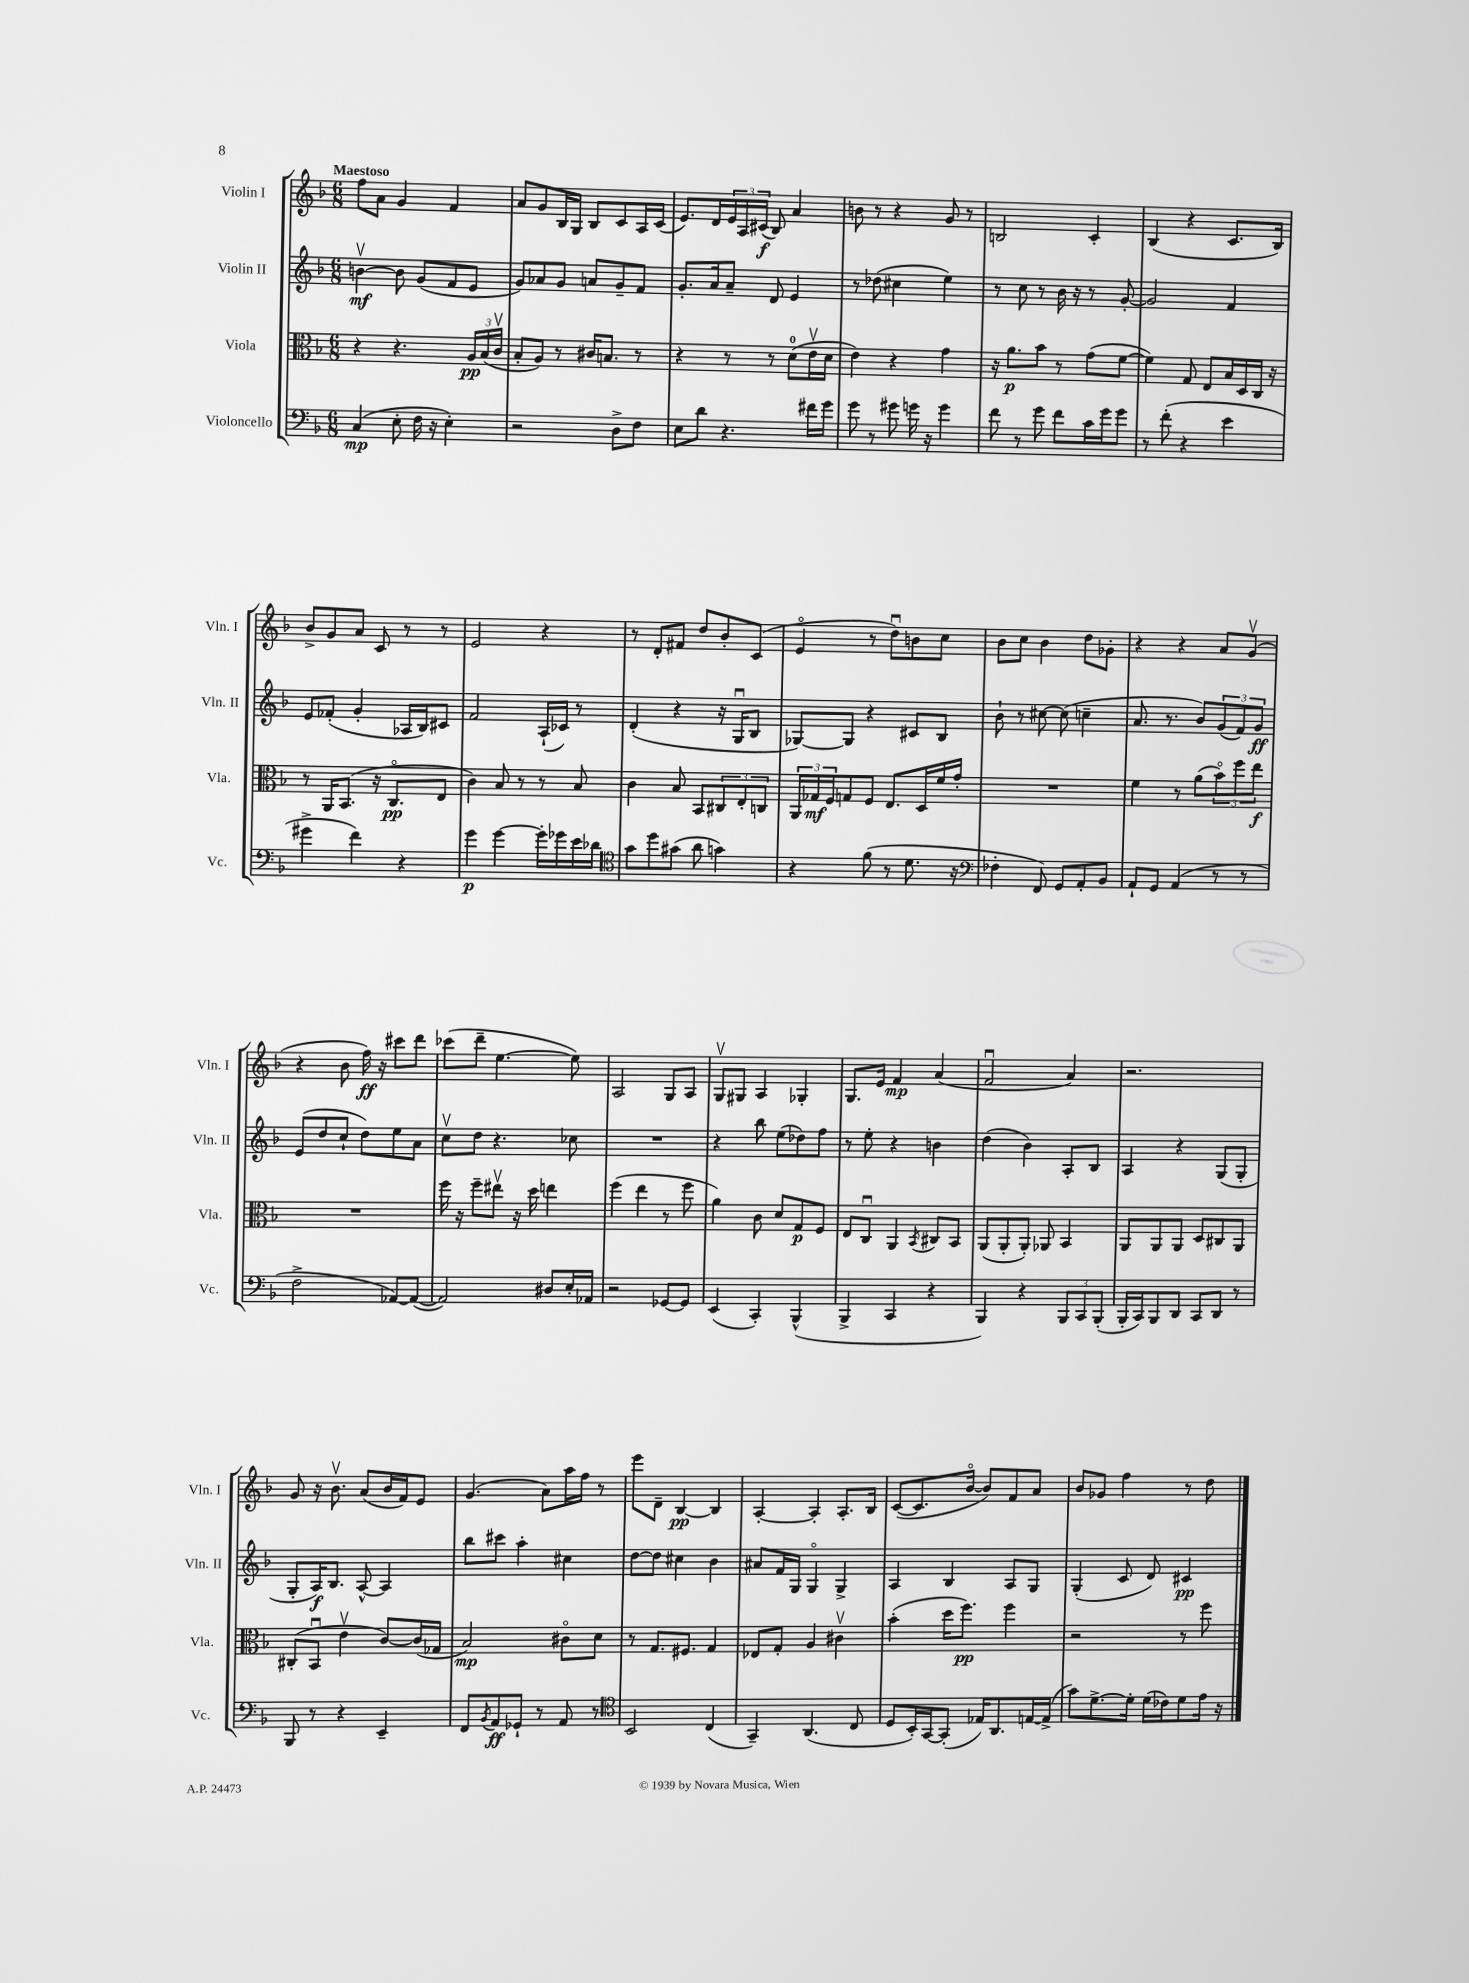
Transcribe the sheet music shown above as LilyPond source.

<<
\new StaffGroup <<
\new Staff = "s0" \with { instrumentName = "Violin I" shortInstrumentName = "Vln. I" } {
    \clef treble \key f \major \numericTimeSignature \time 6/8 \tempo "Maestoso"
    f''8 a'8 g'4 f'4 |
    a'8 g'8 bes16 g16 bes8 c'8 a16 c'16( |
    e'8.) d'16 \tuplet 3/2 { e'16 a16 cis'16\f( } bes8) a'4 |
    b'8 r8 r4 g'8 r8 |
    b2 c'4-. |
    bes4( r4 c'8. bes16) |
    bes'8-> g'8 a'8 c'8 r8 r8 |
    e'2 r4 |
    r8 d'8-. fis'8 d''8 bes'8-. c'8( |
    e'4\flageolet r8 d''8\downbow) b'8 c''8 |
    bes'8 c''8 bes'4 d''8 ges'8-. |
    r4 r4 a'8 g'8\upbow( |
    r4 bes'8 f''16\ff) r16 cis'''8 d'''8 |
    ces'''8( d'''8-- e''4.~ e''8) |
    a2 g8 a8 |
    g8\upbow gis8 a4 ges4-. |
    g8. e'16 f'4\mp a'4( |
    f'2\downbow a'4) |
    r2. |
    g'8 r16 bes'8.\upbow a'8( bes'16 f'16) e'8 |
    g'4.( a'8) a''16 f''16 r8 |
    e'''8 d'8-- bes4~\pp bes4 |
    a4~-. a4-. a8.-. bes16 |
    c'8~( c'8. bes'16~\flageolet bes'8) f'8 a'8 |
    bes'8 ges'8 f''4 r8 d''8 \bar "|." |
}
\new Staff = "s1" \with { instrumentName = "Violin II" shortInstrumentName = "Vln. II" } {
    \clef treble \key f \major \numericTimeSignature \time 6/8
    b'4~\upbow\mf b'8 g'8( f'8 e'8 |
    g'8) aes'8 g'8 a'8 g'8-- f'8 |
    g'8.-. a'16 a'8-- d'8 e'4 |
    r8 des''8( cis''4 e''4) |
    r8 c''8 r8 bes'16 r16 r8 g'8~-. |
    g'2 f'4 |
    e'8 fes'8-.( g'4-. aes16 bes16) cis'8 |
    f'2 a16-!( ces'16) r8 |
    d'4-.( r4 r16 g16\downbow bes8 |
    ges8~) ges8 r4 cis'8 bes8 |
    bes'8-! r8 cis''8~ cis''8( c''4-- |
    a'8. r8. bes'8) \tuplet 3/2 { g'8( f'8) g'8\ff } |
    e'8( d''8 c''8-! d''8) e''8 a'8 |
    c''8\upbow d''8 r4. ces''8 |
    R2. |
    r4 bes''8 e''8( des''8) f''8 |
    r8 e''8-. r4 b'4 |
    d''4( bes'4) a8-. bes8 |
    a4 r4 g8( g8-. |
    g8-. a16\f) bes8. a8~-^ a4 |
    bes''8 cis'''8 a''4-. cis''4 |
    d''8~ d''8 cis''4 bes'4 |
    ais'8 f'16 g16 g4\flageolet g4-> |
    a4 bes4 a8 g8 |
    g4-.( c'8 d'8) cis'4\pp \bar "|." |
}
\new Staff = "s2" \with { instrumentName = "Viola" shortInstrumentName = "Vla." } {
    \clef alto \key f \major \numericTimeSignature \time 6/8
    r4 r4. \tuplet 3/2 { a16\pp bes16( c'16\upbow } |
    bes8-. a8) r8 cis'16 b8. r8 |
    r4 r8 r8 d'8-0( e'16\upbow d'16 |
    e'4) r4 g'4 |
    r16 a'8.\p bes'8 r8 g'8( f'8~ |
    f'4) g8 e8 bes16 d16 c16 r16 |
    r8 a,16 bes,8.( r16 c8.\flageolet\pp e8 |
    c'4) bes8 r8 r8 bes8 |
    c'4 bes8 bes,8 \tuplet 3/2 { cis8 e8-. c8 } |
    \tuplet 3/2 { a,16 ges16\mf f16 } g8 f8 e8. d16 f'16 g'16-. |
    R2. |
    f'4 r8 a'8( \tuplet 3/2 { bes'8\flageolet) f''8 e''8\f } |
    R2. |
    f''16 r16 f''8-- eis''8\upbow r16 d''16 e''4 |
    f''4( e''4 r8 f''8 |
    a'4) c'8 d'8 g8\p f8 |
    e8 c8\downbow a,4 \acciaccatura { bes,8 } cis8 bes,8 |
    a,8( a,8-. a,8-.) aes,8 bes,4 |
    a,8 a,8 a,8 d8 cis8 a,8 |
    cis8-.( bes,8\downbow e'4\upbow c'8~) c'16( ges16 |
    bes2\mp) cis'8\flageolet d'8 |
    r8 g8. fis8. g4 |
    ees8 g8-. a4 cis'4\upbow |
    bes'4-.( d''16 f''8.\pp) f''4 |
    r2 r8 f''8 \bar "|." |
}
\new Staff = "s3" \with { instrumentName = "Violoncello" shortInstrumentName = "Vc." } {
    \clef bass \key f \major \numericTimeSignature \time 6/8
    c4\mp( e8-. f16 r16 e4-.) |
    r2 d8-> f8 |
    e8 d'8 r4. fis'16 g'16 |
    g'8 r8 gis'8 g'16 r16 g'4 |
    f'8 r8 g'8 f'8 c'16 g'16 g'8 |
    r8 f'8-.( r4 e'4 |
    gis'4-> f'4) r4 |
    g'4\p g'4~ g'16-. ges'16 e'16 des'16 |
    \clef tenor g'8 d''8 gis'8( a'8 g'4) |
    r4 f'8( r8 d'8. r16 |
    \clef bass fes4-. f,8) g,8 a,8-. bes,8 |
    a,8-! g,8 a,4( r8 r8 |
    f2-> aes,8~) aes,8~( |
    aes,2) dis8 e16-. aes,16 |
    r2 ges,8~ ges,8 |
    e,4( c,4-.) bes,,4-^( |
    bes,,4-> c,4 r4 |
    bes,,4) r4 \tuplet 3/2 { bes,,8 c,8 bes,,8-.( } |
    bes,,16-. c,16) bes,,8 d,8 c,8 d,8 r8 |
    bes,,8 r8 r4 e,4-- |
    f,8 \acciaccatura { bes,8 } a,8\ff ges,8-! r8 a,8 r8 |
    \clef tenor bes,2 c4( |
    g,4--) a,4.( c8 |
    d8 bes,16-.) g,16~ g,8-.( ees16) a,8. e16~ e16->( |
    g'8) d'8.~-> d'16-. d'16( ces'16) d'8 e'16 r16 \bar "|." |
}
>>
>>
\layout { \context { \Score \remove "Bar_number_engraver" } }
